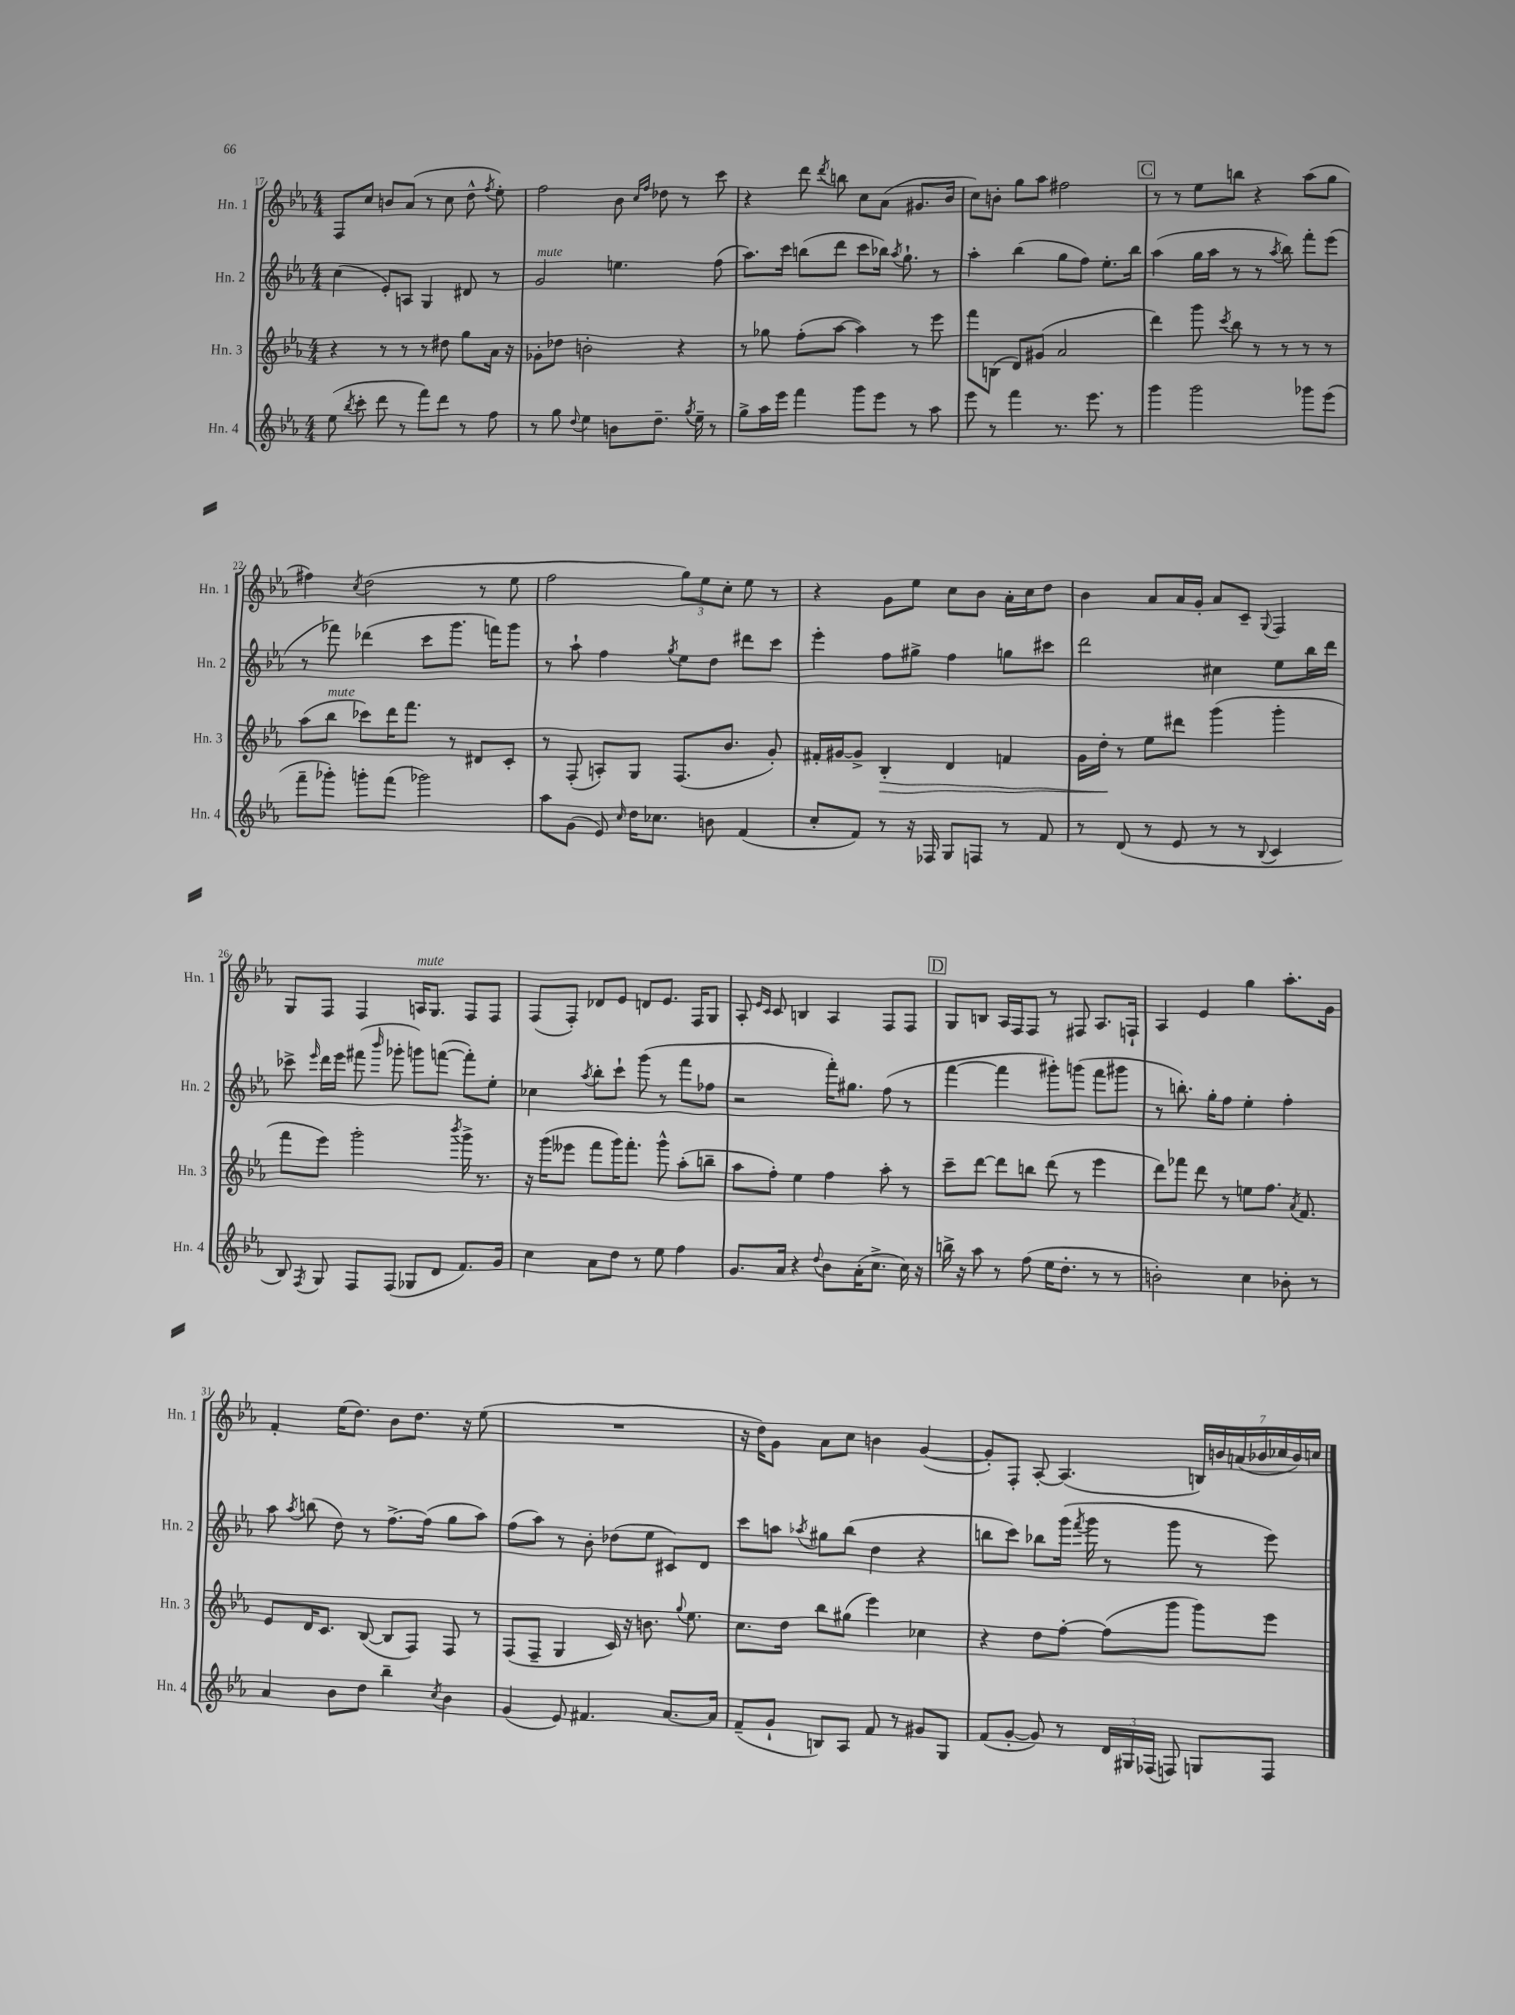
<<
\new StaffGroup <<
\new Staff = "s0" \with { instrumentName = "Hn. 1" shortInstrumentName = "Hn. 1" } {
    \clef treble \key ees \major \numericTimeSignature \time 4/4
    \autoBeamOff f8[ c''8] b'8[ aes'8]( r8 c''8 d''8-^ \acciaccatura { f''8 } ees''8-.) |
    f''2 bes'8 \grace { c''16[ f''16] } des''8 r8 c'''8 |
    r4 d'''8 \acciaccatura { d'''8 } b''8 c''8[ aes'8]( gis'8.[ bes'16] |
    c''8[) b'8]-. g''8[ aes''8] fis''2 |
    \mark \markup { \box "C" } r8 r8 ees''8[ b''8] r4 aes''8[( g''8] |
    fis''4) \acciaccatura { c''8 } d''2( r8 ees''8 |
    f''2 \tuplet 3/2 { g''8[) ees''8 c''8]-. } ees''8 r8 |
    r4 g'8[ ees''8] c''8[ bes'8] aes'16[-. c''16 d''8] |
    bes'4 aes'8[ aes'16 g'16]-. aes'8[ c'8]-- \appoggiatura { g8 } f4 |
    g8[ f8] f4 a16[^\markup { \italic "mute" } g8.] f8[ f8] |
    f8[( f8]-.) des'8[ ees'8] d'8[ ees'8.] f16[ g8] |
    aes8-. \grace { ees'16[ c'16] } c'8 b4 aes4 f8[ f8] |
    \mark \markup { \box "D" } g8[ b8] aes16[ f16 f8] r8 fis8 aes8.[ f16]-! |
    aes4 ees'4 g''4 aes''8.[-. g'16] |
    f'4-. ees''16[( d''8.]) bes'8[ d''8.] r16 ees''8( |
    R1 |
    r16 d''16[) g'8] aes'8[ c''8] b'4 g'4~( |
    g'8[-.) f8]-. aes8~-. aes4.( \tuplet 7/4 { b16[) b'16 a'16( bes'16 ces''16 bes'16) c''16] } \bar "|." |
}
\new Staff = "s1" \with { instrumentName = "Hn. 2" shortInstrumentName = "Hn. 2" } {
    \clef treble \key ees \major \numericTimeSignature \time 4/4
    \autoBeamOff c''4( ees'8[-.) a8] g4 dis'8 r8 |
    g'2^\markup { \italic "mute" } e''4. f''8( |
    aes''8.[) c'''16] b''8[( d'''8] c'''8[ bes''16]) \acciaccatura { aes''8 } g''8.-! r8 |
    aes''4-. bes''4( g''8[ f''8]) ees''8.[-. bes''16] |
    \mark \markup { \box "C" } aes''4( g''16[ aes''16] r8 r8 \acciaccatura { aes''8 } bes''8) f'''8[-. ees'''8]( |
    r8 fes'''8) des'''4( c'''8[ g'''8.] f'''16[) g'''8] |
    r8 aes''8-! f''4 \acciaccatura { g''8 } ees''8[ d''8] dis'''8[ c'''8] |
    ees'''4-. f''8[ gis''8]-> f''4 g''8[ cis'''8] |
    d'''2 cis''4 ees''8[ bes''16 d'''16] |
    ces'''8-> \grace { ees'''16 } d'''16[ ees'''16] fis'''8( \grace { bes'''16 } ges'''8-. g'''8[) f'''8]~( f'''8[-.) ees''8]-. |
    ces''4 \acciaccatura { aes''8 } bes''8[-. c'''8]-! g'''8( r8 f'''8[ fes''8] |
    r2 f'''16[-.) gis''8.] f''8( r8 |
    \mark \markup { \box "D" } f'''4~ f'''4 gis'''8[-.) g'''8]( f'''8[ gis'''8] |
    r8 b''8.-.) g''16[-. f''8] ees''4-. f''4-. |
    aes''8 \acciaccatura { aes''8 } b''8( d''8) r8 f''8.[~-> f''16]( g''8[ aes''8]) |
    f''8[( aes''8]) r8 bes'8-. des''8[( ees''8] cis'8[) d'8] |
    c'''8[ a''8] \acciaccatura { aes''8 } gis''8[ bes''8]( d''4 r4 |
    b''8[ c'''8]) bes''8[ g'''16]( \acciaccatura { f'''8 } g'''16 r8 g'''8 r8 ees'''8) \bar "|." |
}
\new Staff = "s2" \with { instrumentName = "Hn. 3" shortInstrumentName = "Hn. 3" } {
    \clef treble \key ees \major \numericTimeSignature \time 4/4
    \autoBeamOff r4 r8 r8 r8 dis''8 g''8[ aes'16] r16 |
    ges'8[-. des''8] b'2-. r4 |
    r8 ges''8 f''8[-.( aes''8]~ aes''4) r8 ees'''8 |
    f'''8[ b8]( d'8[) gis'8]( aes'2 |
    \mark \markup { \box "C" } d'''4) g'''8 \acciaccatura { c'''8 } bes''8 r8 r8 r8 r8 |
    aes''8[( bes''8]^\markup { \italic "mute" } ces'''8[) d'''16 f'''8.] r8 dis'8[ c'8]-. |
    r8 f8-.( a8[-.) g8] f8.[( bes'8.] g'8-.) |
    fis'16[-. gis'16~ gis'8]-> bes4-.\> d'4 f'4 |
    g'16[ d''16]-.\! r8 ees''8[ dis'''8] g'''4( g'''4-. |
    f'''8[ ees'''8]) g'''2-. \acciaccatura { bes'''8 } g'''16-> r8. |
    r16 g'''16[( eeses'''8] f'''8[ g'''16) f'''8.]-. g'''8-^ aes''8[-.( b''8]-- |
    aes''8[ f''8]-.) ees''4 f''4 aes''8-. r8 |
    \mark \markup { \box "D" } c'''8[-- d'''8]~ d'''8[ b''8] d'''8( r8 ees'''4 |
    d'''8[) fes'''8] d'''8 r8 e''8[ f''8.] \acciaccatura { aes'8 } f'8. |
    ees'8[ d'16 c'8.] bes8~( bes8[ f8]) f8 r8 |
    f8[( f8]-- g4 c'16) r16 b'8. \appoggiatura { g''8 } ees''8. |
    c''8.[ d''16] bes''8[ gis''8]( ees'''4) ces''4 |
    r4 d''8[ f''8]~-. f''8[( g'''8] g'''8[) ees'''8] \bar "|." |
}
\new Staff = "s3" \with { instrumentName = "Hn. 4" shortInstrumentName = "Hn. 4" } {
    \clef treble \key ees \major \numericTimeSignature \time 4/4
    \autoBeamOff ees''8( \acciaccatura { bes''8 } c'''8-. d'''8 r8 f'''8[) d'''8] r8 f''8 |
    r8 g''8 \appoggiatura { d''8 } ees''4 b'8[ d''8.]-- \acciaccatura { g''8 } ees''16-- r8 |
    g''8[-> aes''16 ees'''16] f'''4 g'''8[ ees'''8] r8 aes''8 |
    ees'''8 r8 f'''4 r8. ees'''8. r8 |
    \mark \markup { \box "C" } g'''4 g'''2 ges'''8[ ees'''8]( |
    f'''8[-- ges'''8]-.) g'''8[-. f'''8]( ges'''2) |
    aes''8[ g'8]( ees'8) \grace { c''16 } d''16[ ces''8.] b'8 f'4( |
    c''8[-. f'8]) r8 r16 fes16 g8[ f8] r8 f'8 |
    r8 d'8( r8 ees'8 r8 r8 \appoggiatura { bes8 } c'4 |
    bes8) \acciaccatura { f8 } g8 f8[ f8]( ges8[ d'8] f'8.[) g'16] |
    c''4 aes'8[ d''8] r8 ees''8 f''4 |
    g'8.[ aes'16] r4 \appoggiatura { d''8 } bes'8[ aes'16-.( c''8.]-> c''16) r16 |
    \mark \markup { \box "D" } b''16-> r16 aes''8 r8 f''8( ees''16[ d''8.]-. r8 r8 |
    b'2-.) c''4 bes'8-. r8 |
    aes'4 bes'8[ d''8] bes''4-- \acciaccatura { c''8 } bes'4 |
    g'4( ees'8) fis'4. aes'8.[~ aes'16] |
    f'8[--( g'8]-! b8[) aes8] f'8 r8 gis'8[ g8] |
    f'8[( g'8]~-. g'8) r8 \tuplet 3/2 { d'16[ gis16 fes16]( } f8) g8[ f8] \bar "|." |
}
>>
>>
\layout { \context { \Score currentBarNumber = #17 } }
